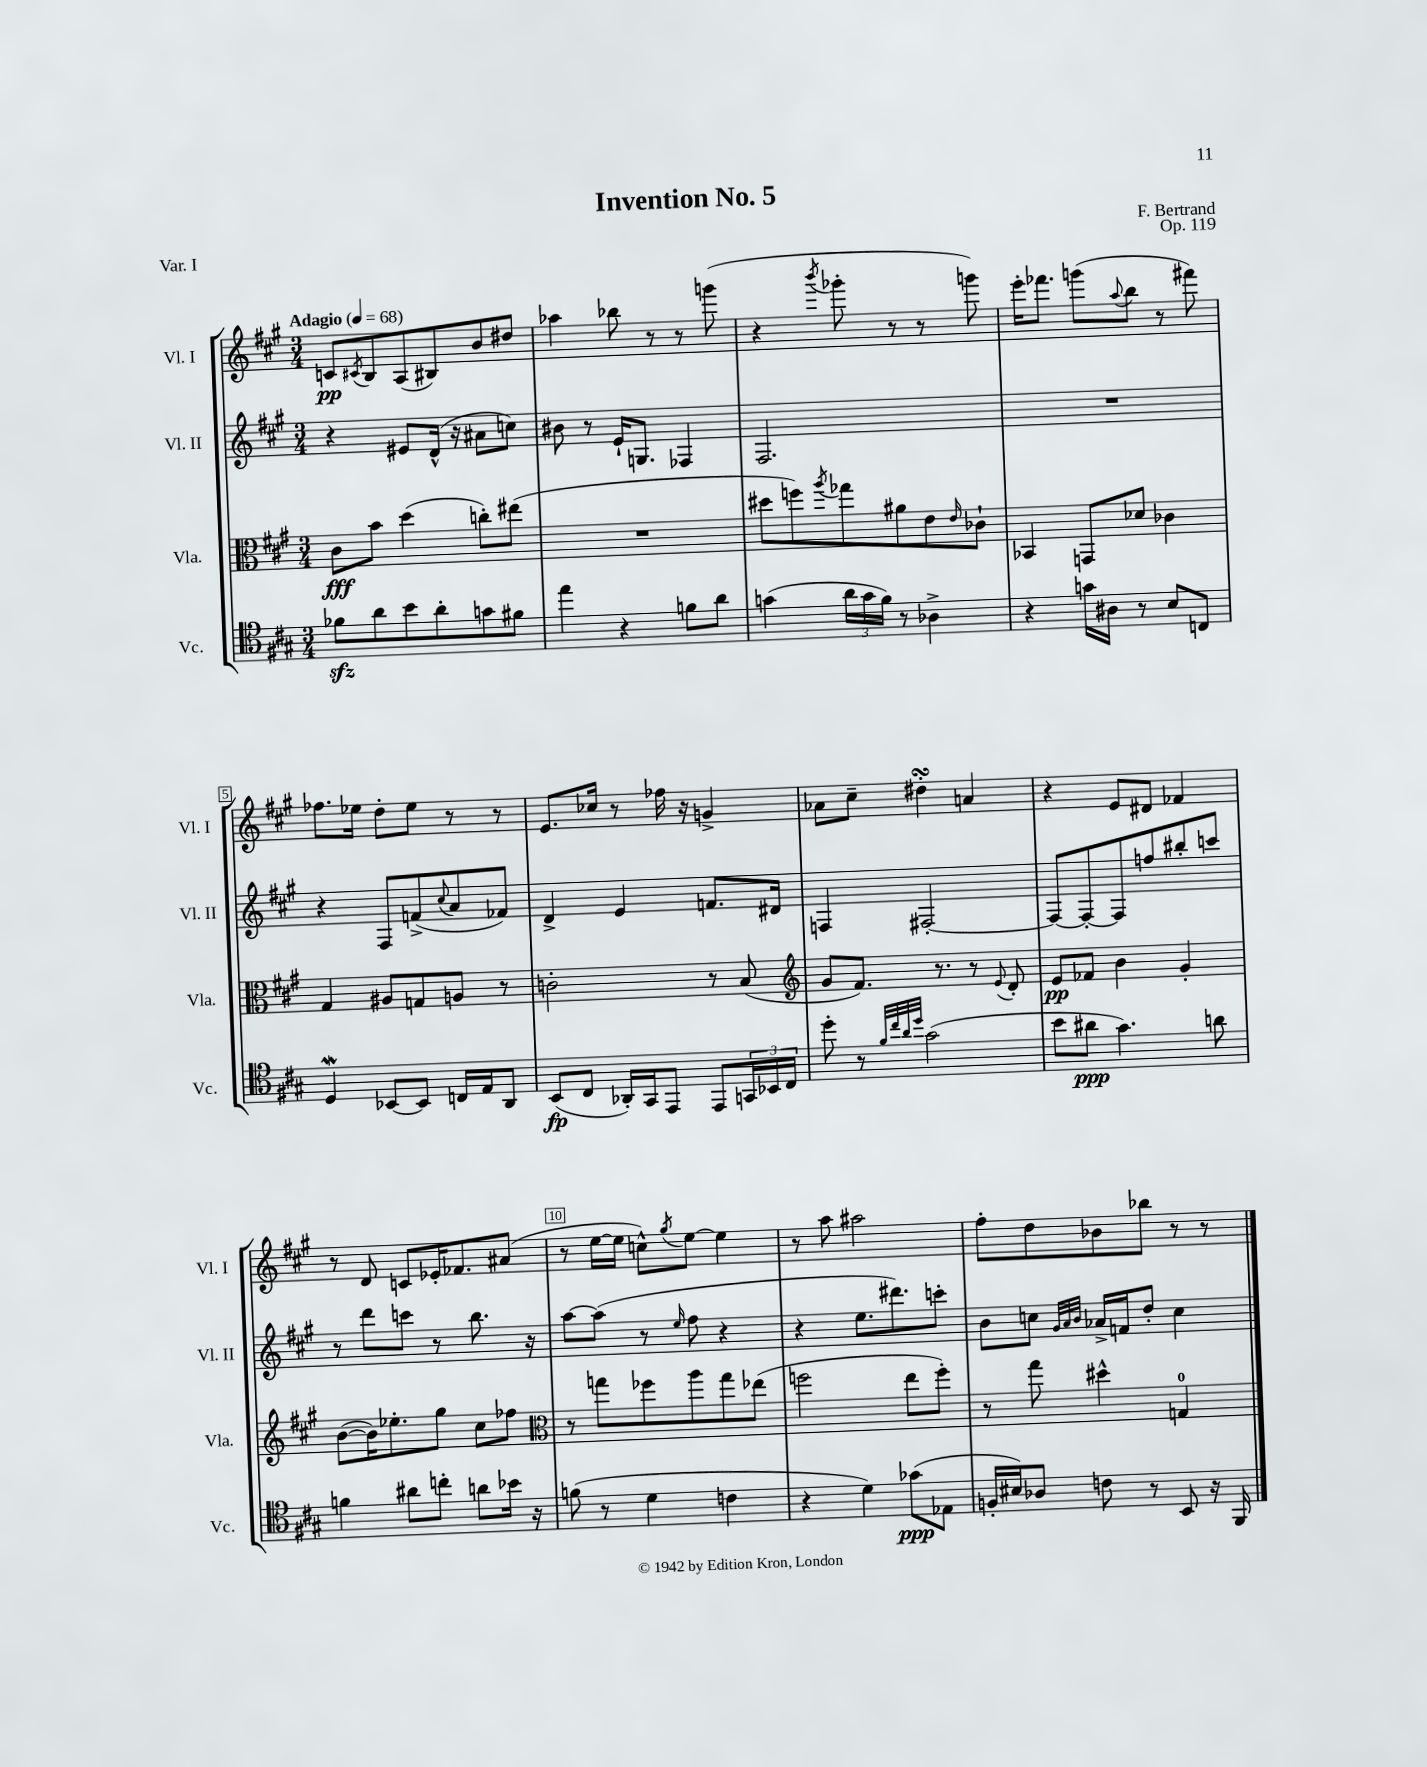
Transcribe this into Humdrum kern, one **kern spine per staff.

**kern	**kern	**kern	**kern
*staff4	*staff3	*staff2	*staff1
*clefC4	*clefC3	*clefG2	*clefG2
*k[f#c#g#]	*k[f#c#g#]	*k[f#c#g#]	*k[f#c#g#]
*M3/4	*M3/4	*M3/4	*M3/4
*MM68	*MM68	*MM68	*MM68
8f-\L	8c#\L	4r	8c/L
.	.	.	8qc#/
8a\	8b\J	.	8B/
8b\	(4dd\	8e#/L	(8A/
8a'\	.	(16d^^/Jk	8B#/)
.	.	16r	.
8g\	8cc'\L)	8a#\L	8b/
8f#\J	(8ee#\J	8cc\J)	8dd#/J
=	=	=	=
4ee\	2.r	8b#\	4aa-\
.	.	8r	.
4r	.	16e`/LK	8bb-\
.	.	8.G/J	.
.	.	.	8r
8f\L	.	4F-/	8r
8a\J	.	.	(8ggg\
=	=	=	=
(4g\	8dd#\L	2.F#/	4r
.	8ff\)	.	.
.	8qaa/	.	8qbbb/
24a\LL	8gg-\	.	8ggg-'\
24g\	.	.	.
24f#\JJ)	.	.	.
8r	8a#\	.	8r
4A-^\	8e\	.	8r
.	16qqe/	.	.
.	8c-`\J	.	8ggg\)
=	=	=	=
4r	4BB-/	2.r	16eee'\LK
.	.	.	8.fff-\J
16g\LL	8GG/L	.	(8ggg\L
16A#\JJ	.	.	.
.	.	.	8qqaa/
8r	8d-/J	.	8bb\J
8B/L	4c-\	.	8r
8C/J	.	.	8fff#\)
=	=	=	=
4D/	4G#/	4r	8.ff-\L
.	.	.	16ee-\Jk
[8BB-/L	8A#/L	8F#/L	8dd'\L
8BB-/]J	8G/	(8f^/	8ee-\J
.	.	8qqcc#/	.
16C/LL	8A/J	8a/	8r
16E/J	.	.	.
8AA/J	8r	8f-/J)	8r
=	=	=	=
(8BB/L	2c'\	4d^/	8.e/L
8C#/J	.	.	.
.	.	.	16cc-/Jk
16AA-'/LL)	.	4e/	8r
16GG#/J	.	.	.
8EE/J	.	.	16ff-\
.	.	.	16r
8EE/L	8r	8.f/L	4g^/
24GG/L	(8B/	.	.
24BB-/	.	.	.
.	.	16d#/Jk	.
24C#/JJ	.	.	.
=	=	=	=
*	*clefG2	*	*
8dd'\	8g#/L	4F/	8a-\L
8r	8.f#/J)	.	8cc#~\J
32qqf#/LLL	.	.	.
32qqcc#/	.	.	.
32qqa/	.	.	.
32qqdd/JJJ	.	.	.
(2g#\	.	[2F#'/	4dd#'\
.	8.r	.	.
.	8r	.	4a/
.	8qqe/	.	.
.	8d'/	.	.
=	=	=	=
8b\L	8e/L	8F#/_L	4r
8a#\J	8f-/J	8F#'/_	.
4.g#\)	4b\	8F#/]	8e/L
.	.	8ff/	8d#/J
.	4g#'/	8bb#'/	4f-/
8a\	.	8ccc/J	.
=	=	=	=
4f\	([8b\L	8r	8r
.	16b\]K)	8ddd\L	8d/
.	8.ee-'\	.	.
8a#\L	.	8ccc\J	8c/L
8cc'\J	8gg#\J	8r	16e-'/K
.	.	.	8.f-/
8a\L	8cc#\L	8.bb\	.
16b-\Jk	8ff-\J	.	(8a#/J
16r	.	16r	.
=	=	=	=
*	*clefC3	*	*
(8f\	8r	[8aa\L	8r
8r	8gg\L	(8aa\]J	[16ee\LL
.	.	.	16ee\]JJ
4d\	8ff-\	8r	8cc^^\L)
.	.	16qqee/	8qgg#/
.	8aa\	8ff#\	[8ee\J
4c\	8gg\	4r	4ee\]
.	(8ee-\J	.	.
=	=	=	=
4r	2ff\	4r	8r
.	.	.	8aa\
4d\)	.	8.ee\L	2aa#\
.	.	8.ddd#\)	.
(8g-\L	8ee\L	.	.
8E-\J	8ff'\J)	8ccc'\J	.
=	=	=	=
16F'/LL	8r	8b\L	8ff#'\L
16B#/J)	.	.	.
8A-/J	8gg#\	8cc\J	8dd\
.	.	32qqg#/LLL	.
.	.	32qqa/	.
.	.	32qqb/JJJ	.
8c\	4dd#^^\	16a-^/LL	8b-\
.	.	16f/J	.
8r	.	8dd'/J	8bb-\J
8BB/	4G/	4cc\	8r
16r	.	.	8r
16FF#/	.	.	.
==	==	==	==
*-	*-	*-	*-
